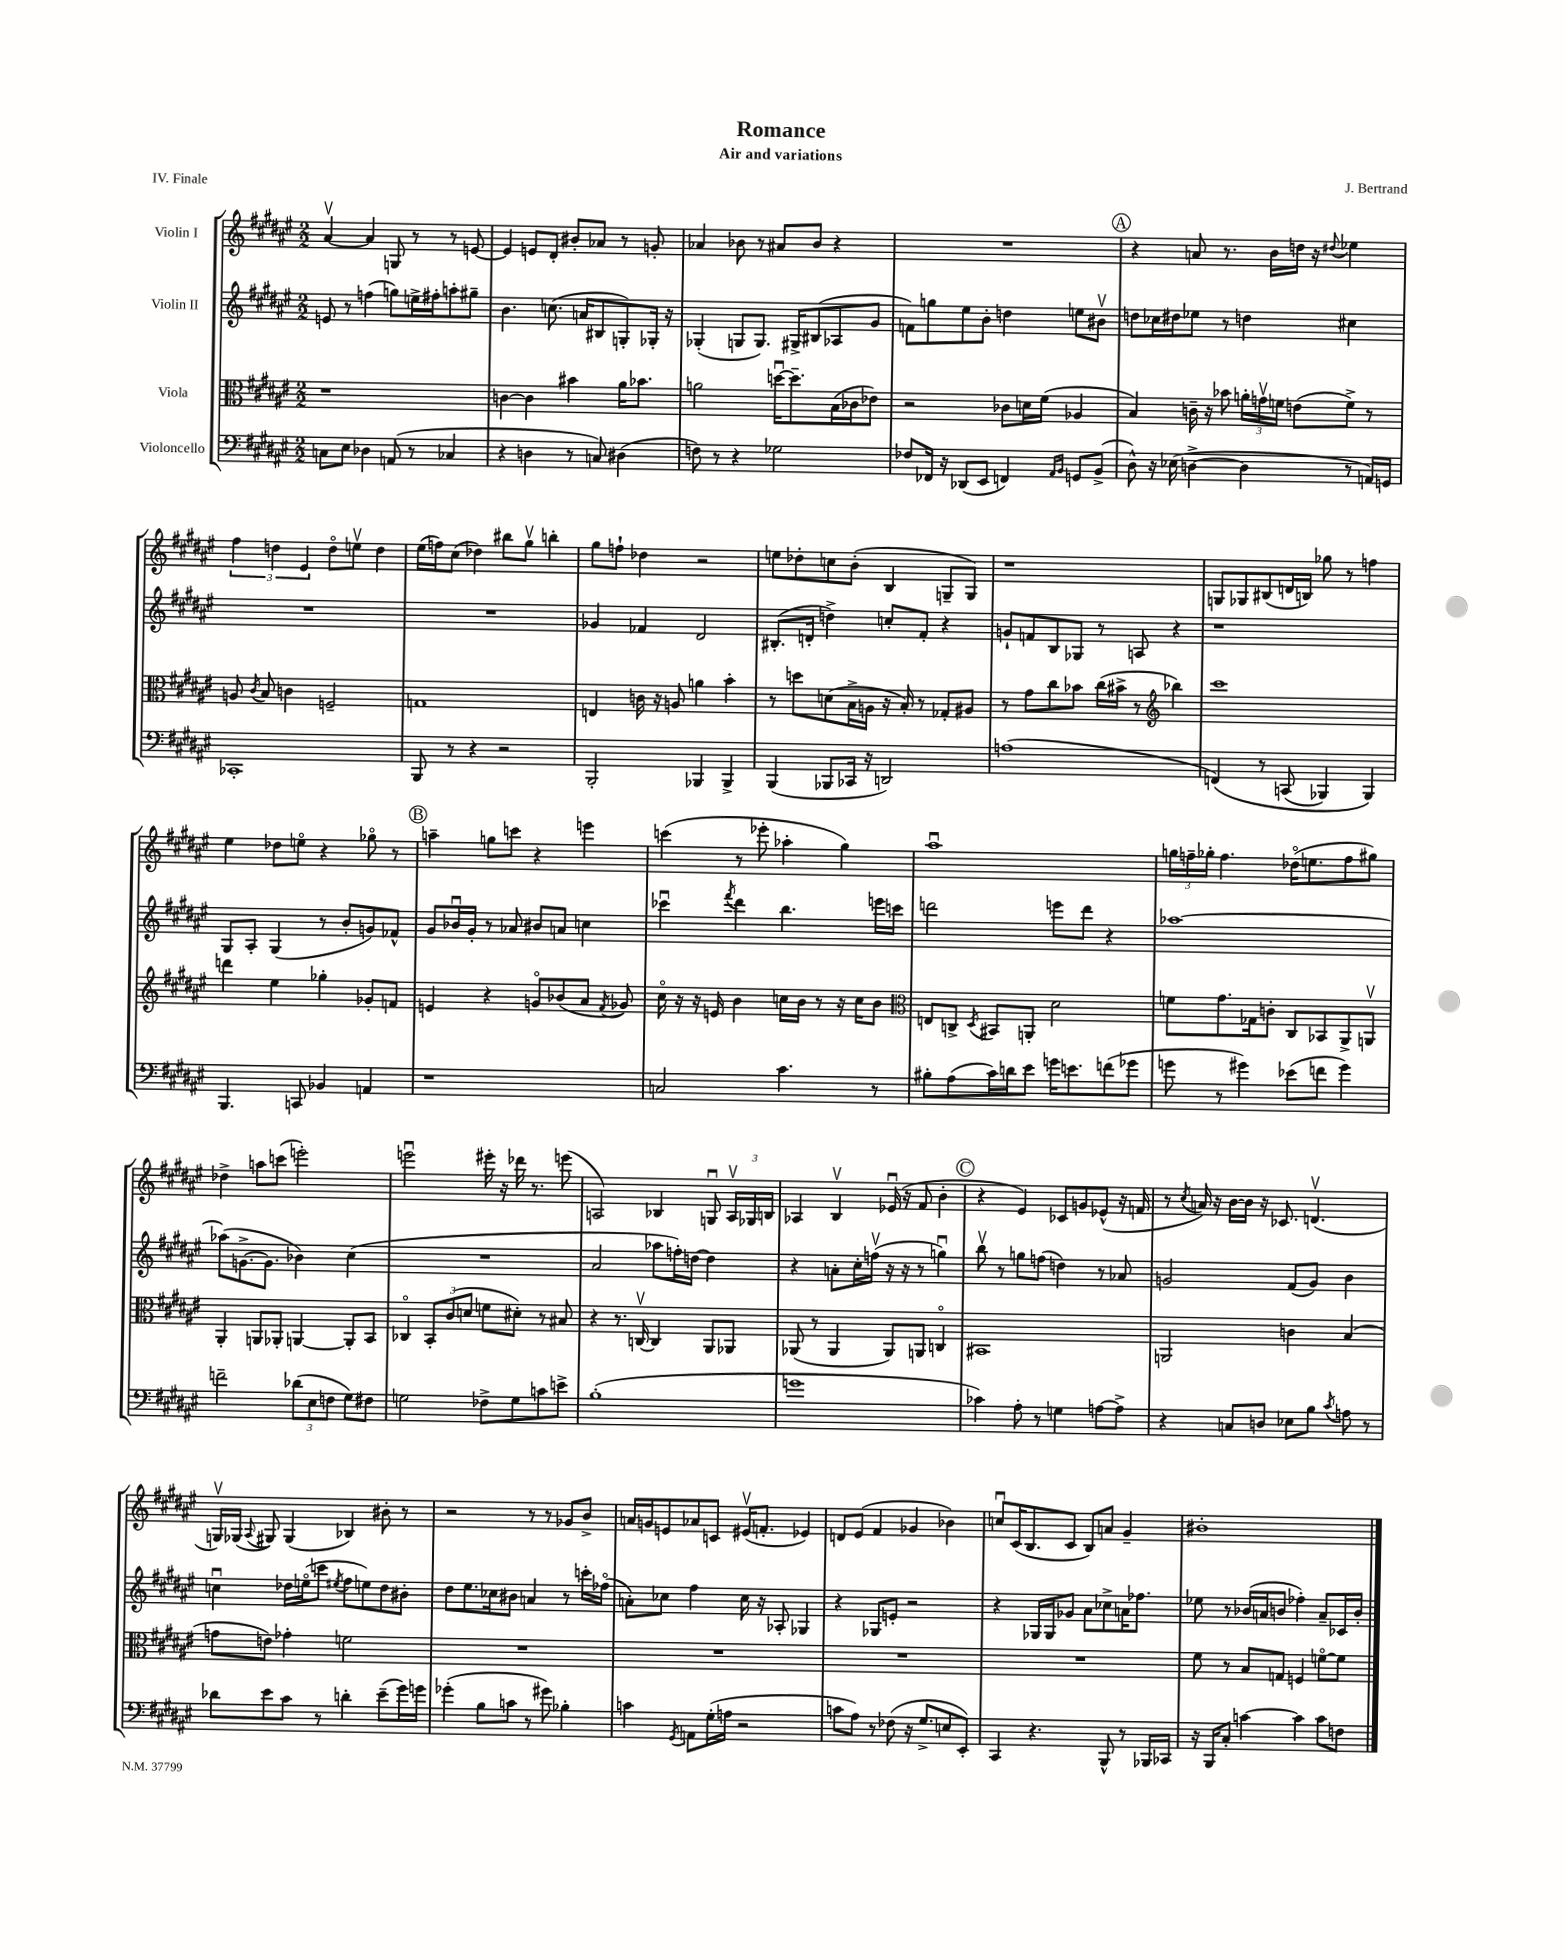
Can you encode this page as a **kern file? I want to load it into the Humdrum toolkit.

**kern	**kern	**kern	**kern
*staff4	*staff3	*staff2	*staff1
*clefF4	*clefC3	*clefG2	*clefG2
*k[f#c#g#d#a#e#]	*k[f#c#g#d#a#e#]	*k[f#c#g#d#a#e#]	*k[f#c#g#d#a#e#]
*M2/2	*M2/2	*M2/2	*M2/2
8C	1r	8e	[4a#v
8E#	.	8r	.
4D-	.	(4ff	4a#]
(8AA	.	8gg)	8G
8r	.	16ee^	8r
.	.	16ff#'	.
4C-	.	8aa'	8r
.	.	8gg#~	[8e
=	=	=	=
4r	[4c	4.b	4e]
4D	4c]	.	8e
.	.	(8.cc	8d#'
8r	4b#	.	8b#'
.	.	16a	.
8C)	.	8B#	8a-
(4D#	16a#	8G')	8r
.	8.b-	.	.
.	.	16G-'	8g'
.	.	16r	.
=	=	=	=
8F)	2a	(4G-'	4a-
8r	.	.	.
4r	.	8G	8b-
.	.	8.G)	8r
2G-	[16ddu	.	8a#
.	8.dd~]	16G#^	.
.	.	(8B#	8b-
.	(16B	8A-	4r
.	16c-	.	.
.	8e-)	8g#	.
=	=	=	=
8F-	2r	8f)	1r
16FF-	.	8gg	.
16r	.	.	.
(8DD-	.	8ee#	.
8EE#	.	8b'	.
4FF)	8c-	4dd	.
.	16d	.	.
.	(16f#	.	.
16qqAA#	.	.	.
16qqBB	.	.	.
8GG	4A-	8ee	.
(8BB^	.	8b#v	.
=	=	=	=
8D#^^)	4B)	8dd	4r
16r	.	16cc-	.
(16E-	.	16dd#	.
[4D^	16c~	8ee-	8a
.	16r	.	.
.	8b-	8r	8.r
4D]	24a'	4dd	.
.	24gv	.	.
.	.	.	16b
.	24f	.	.
.	(8e	.	16dd
.	.	.	16r
.	.	.	8qqdd#
8r	8f^)	4cc#	4ee-
16AA)	8r	.	.
16GG	.	.	.
=	=	=	=
1CC-'	8A	1r	6ff#
.	8qc#	.	.
.	8B	.	.
.	.	.	6dd
.	4c	.	.
.	.	.	6e#
.	2F~	.	8ddo
.	.	.	8eev
.	.	.	4dd
=	=	=	=
8BBB	1G	1r	(16ee#
.	.	.	16ff)
8r	.	.	(8cc#
4r	.	.	4dd-)
2r	.	.	8bb#
.	.	.	8gg#v
.	.	.	4bb'
=	=	=	=
2BBB'	4E	4g-	8gg#
.	.	.	8ff`
.	16c	4f-	4dd-
.	16r	.	.
.	8A	.	.
4BBB-	4a	2d#	2r
4BBB-^	4b'	.	.
=	=	=	=
(4BBB	8r	(8.B#'	8ee
.	8dd	.	8dd-'
.	.	16d'	.
8BBB-	(8d	4dd^)	8cc
16CC-	16B^	.	(8b'
16r	16A	.	.
2DD)	16r	8cc'	4B
.	16B')	.	.
.	8r	8f#'	.
.	8G-'	4r	8G~
.	8A#	.	8G)
=	=	=	=
(1A	8r	8g`	1r
.	8g#	8f	.
.	8cc#	8B	.
.	8b-	8G-	.
.	(16cc#	8r	.
.	16b#^	.	.
.	8r	8A	.
*	*clefG2	*	*
.	4bb-)	4r	.
=	=	=	=
&(4FF)	1ccc#	1r	8G
.	.	.	8G-
8r	.	.	(8B#
(8CC	.	.	16d
.	.	.	16B)
4BBB-)	.	.	8gg-
.	.	.	8r
4BBB-&)	.	.	4ff
=	=	=	=
4.BBB	4ddd	8G#	4ee#
.	.	8A#'	.
.	4ee#	(4G#	8dd-
8CC	.	.	8eeo
4BB-	4gg-'	8r	4r
.	.	8b'	.
4AA	8g-'	8g)	8gg-o
.	8f	8f-^^	8r
=	=	=	=
1r	4e	8g#	4aa~
.	.	16b-u	.
.	.	16g#'	.
.	4r	8r	8gg
.	.	8a-	8ccc
.	8go	8b#	4r
.	(8b-	8a	.
.	8a#	4cc	4eee
.	8qf#	.	.
.	8g-)	.	.
=	=	=	=
2C	16cc#o	4ccc-u	(4ccc
.	16r	.	.
.	16r	.	.
.	16e	.	.
.	.	8qfff#	.
.	4b	4ddd#	8r
.	.	.	8eee-'
4.c#	16cc	4.bb	4aa-'
.	16b	.	.
.	8r	.	.
.	16r	.	4gg#)
.	16cc	.	.
8r	8b	16eee	.
.	.	16ccc	.
=	=	=	=
*	*clefC3	*	*
8B#'	8E	2ddd	1aa#u
(8A#	8C^	.	.
.	8qD#	.	.
16c#)	8BB#	.	.
16d	.	.	.
8e#	8AA'	.	.
16g	2d#	8eee	.
8.e	.	.	.
.	.	8ddd	.
(8f	.	4r	.
8g-	.	.	.
=	=	=	=
8g	8f	[1aa-	24gg
.	.	.	24ff~
.	.	.	24gg-'
8r	8.g#	.	4.ff
4g#)	.	.	.
.	16G-	.	.
.	8c'	.	.
(8e-	8C#	.	(16dd-o
.	.	.	8.ee
8f	8BB-	.	.
4g#)	8AA#^	.	8ff
.	8AAv	.	8gg#)
=	=	=	=
2f~	4AA#'	(8aa-]	4dd-^
.	.	[8.g^	.
.	8AA	.	8aa
.	.	8.g]	.
.	8AA-'	.	(8ccc
(12d-	[4AA	4b-)	2eee')
12E#	.	.	.
12F	.	.	.
8G#)	8AA']	(4cc#	.
8F#	8BB	.	.
=	=	=	=
2G	4C-o	1r	2eeeu
.	12BB'	.	.
.	(12c#	.	.
.	12d	.	.
8F-^	8f	.	16eee#'
.	.	.	16r
8G	8d#')	.	16ddd-
.	.	.	8.r
8c	8r	.	.
8e^	8B#	.	(8eee
=	=	=	=
(1B'	4r	2a#	2A)
.	8.r	.	.
.	[16Cv	.	.
.	4C]	8aa-	4B-
.	.	16ff')	.
.	.	[16dd	.
.	8AA#	4dd]	8Gu
.	8AA-	.	24Av
.	.	.	24G-
.	.	.	24B
=	=	=	=
1g	(8AA-	4r	4A-
.	8r	.	.
.	4AA-	8a'	4Bv
.	.	16cc#'	.
.	.	(16ffv	.
.	8AA-)	16r	(16e-u
.	.	16r	16r
.	8AA	8r	8f#
.	4Co	4ggu)	4b'
=	=	=	=
4c-)	1BB#	8bbv	4r
.	.	8r	.
8A#'	.	8gg	4e#)
8r	.	(8ff	.
4G	.	4dd)	8c-
.	.	.	8g
[8A	.	8r	(8e-^^
8A^]	.	8a-	16r
.	.	.	16f
=	=	=	=
4r	2AA	2g	8r
.	.	.	8qcc#
.	.	.	16a)
.	.	.	16r
8C	.	.	[16b
.	.	.	16b]
8D	.	.	16r
.	.	.	8.c-
8E-	4c	(8f#	.
8B	.	8g)	(4.dv
8qc#	.	.	.
8A	(4B	4b	.
8r	.	.	.
=	=	=	=
8d-	8g	4ccu	16Gv)
.	.	.	(16G-
.	.	.	8qqA#
8e#	8e)	.	8G#)
8c#	4g-'	16dd-	(4G#
.	.	(16eeo	.
8r	.	8ccc	.
.	.	8qee#	.
4d'	2f	8ff#	4B-)
.	.	8ee)	.
(8e#~	.	8dd-	8b#'
16g#)	.	8b#'	8r
16g	.	.	.
=	=	=	=
(4g-'	1r	8dd#	2r
.	.	8.ee#	.
8B	.	.	.
.	.	16cc-	.
8c	.	8b#	.
8r	.	4a	8r
8g#)	.	.	8r
4B-'	.	8r	8g-
.	.	16ccc'	8b^
.	.	(16ff-o	.
=	=	=	=
4c	1r	8a')	16a
.	.	.	16g
.	.	8cc-	8e
8qGG#	.	.	.
8AA	.	4ff#	8a-
(16G#'	.	.	8c
16A	.	.	.
2r	.	16cc-	(16e#v
.	.	16r	8.f'
.	.	8A-'	.
.	.	4G-	4e-)
=	=	=	=
8c	1r	4r	8d
8A#)	.	.	(8e#
8r	.	8G-	4f#
(8F-	.	8e'	.
16r	.	2r	4g-
8.G#^	.	.	.
8E	.	.	4b-)
8EE#')	.	.	.
=	=	=	=
4CC#	1r	4r	8ccu
.	.	.	(16c#
.	.	.	8.B
4.r	.	16G-	.
.	.	16G-	.
.	.	8g-	8c#
.	.	8a#	8B)
8BBB^^	.	8cc-^	8a
8r	.	16a	4g#~
.	.	8.ff-	.
16BBB-	.	.	.
16CC-	.	.	.
=	=	=	=
16r	8f#	8ee-	1b#'
16BBB	.	.	.
8C#'	8r	8r	.
[4c	8B	(16b-	.
.	.	16a	.
.	8G	8b	.
4c]	4F	4ff-')	.
8c	[8fo	8a~	.
8F	8f]	16c-	.
.	.	16b'	.
==	==	==	==
*-	*-	*-	*-
